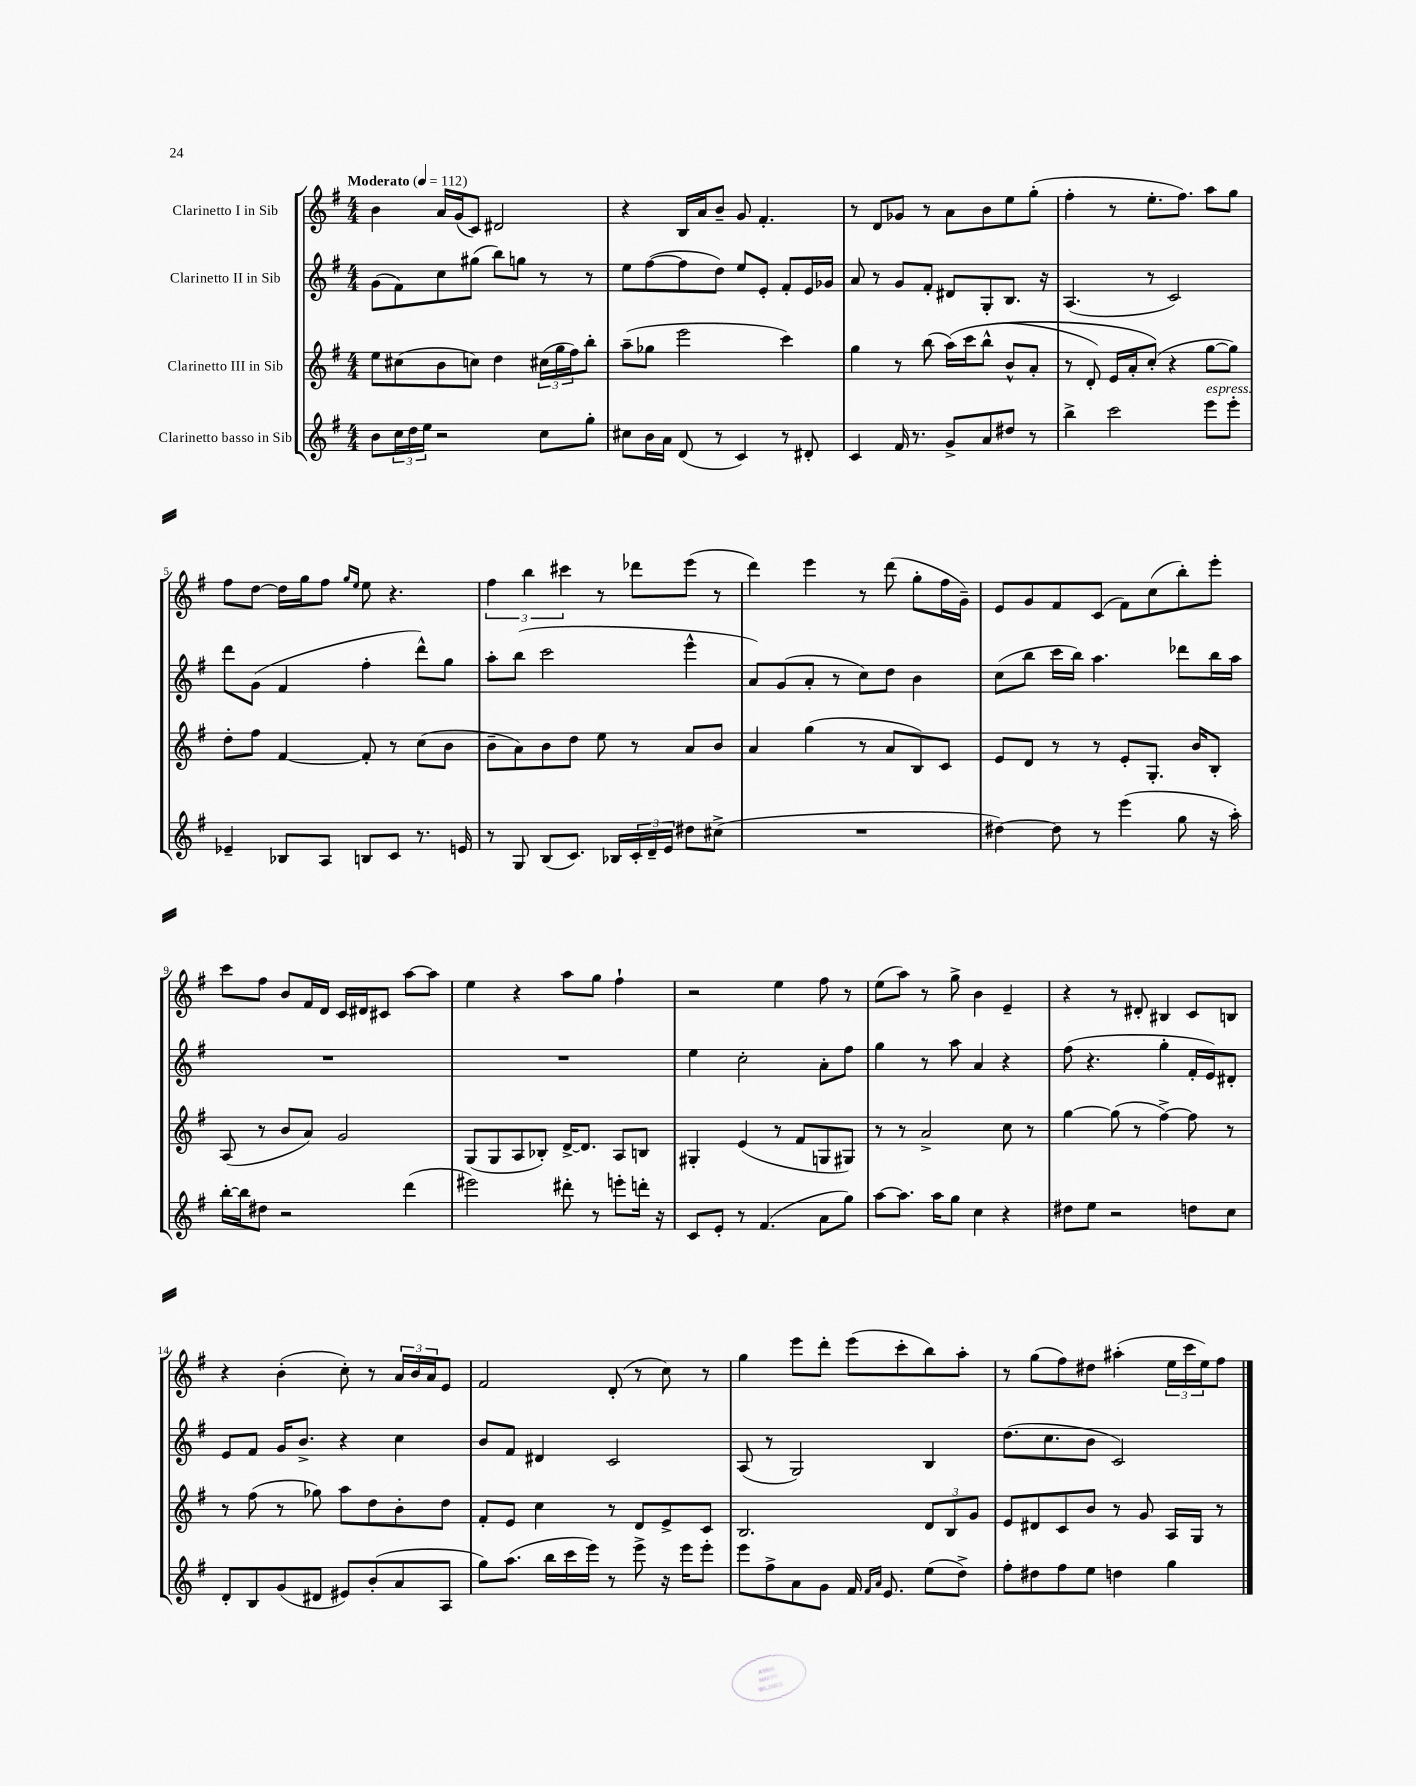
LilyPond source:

<<
\new StaffGroup <<
\new Staff = "s0" \with { instrumentName = "Clarinetto I in Sib" } {
    \clef treble \key g \major \numericTimeSignature \time 4/4 \tempo "Moderato" 4 = 112
    b'4 a'16 g'16( c'8) dis'2 |
    r4 b16 a'16 b'8-- g'8 fis'4.-. |
    r8 d'8 ges'8 r8 a'8 b'8 e''8 g''8-.( |
    fis''4-. r8 e''8.-. fis''8.) a''8 g''8 |
    fis''8 d''8~ d''16 g''16 fis''8 \grace { g''16 e''16 } e''8 r4. |
    \tuplet 3/2 { fis''4 b''4 cis'''4 } r8 des'''8 e'''8( r8 |
    d'''4) e'''4 r8 d'''8( g''8-. fis''16 g'16--) |
    e'8 g'8 fis'8 c'8( fis'8) c''8( b''8-.) e'''8-. |
    c'''8 fis''8 b'8 fis'16 d'16 c'16 dis'16 cis'8 a''8~ a''8 |
    e''4 r4 a''8 g''8 fis''4-! |
    r2 e''4 fis''8 r8 |
    e''8( a''8) r8 g''8-> b'4 e'4-- |
    r4 r8 dis'8-. bis4 c'8 b8 |
    r4 b'4-.( c''8-.) r8 \tuplet 3/2 { a'16 b'16 a'16 } e'8 |
    fis'2 d'8-.( r8 c''8) r8 |
    g''4 e'''8 d'''8-. e'''8( c'''8-. b''8) a''8-. |
    r8 g''8( fis''8) dis''8 ais''4-.( \tuplet 3/2 { e''16 c'''16 e''16) } fis''8 \bar "|." |
}
\new Staff = "s1" \with { instrumentName = "Clarinetto II in Sib" } {
    \clef treble \key g \major \numericTimeSignature \time 4/4
    g'8( fis'8) c''8 gis''8( b''8) g''8 r8 r8 |
    e''8 fis''8~( fis''8 d''8) e''8 e'8-. fis'8-. e'16 ges'16 |
    a'8 r8 g'8 fis'8-. dis'8 g8-. b8. r16 |
    a4.( r8 c'2) |
    d'''8 g'8( fis'4 fis''4-. d'''8-^) g''8 |
    a''8-. b''8( c'''2 e'''4-^ |
    a'8) g'8( a'8-. r8 c''8) d''8 b'4 |
    c''8( b''8 c'''16 b''16) a''4. des'''8 b''16 a''16 |
    R1 |
    R1 |
    e''4 c''2-. a'8-. fis''8 |
    g''4 r8 a''8 a'4 r4 |
    fis''8( r4. g''4-. fis'16-. e'16) dis'8-. |
    e'8 fis'8 g'16 b'8.-> r4 c''4 |
    b'8 fis'8 dis'4 c'2 |
    a8( r8 g2) b4 |
    d''8.( c''8. b'8 c'2) \bar "|." |
}
\new Staff = "s2" \with { instrumentName = "Clarinetto III in Sib" } {
    \clef treble \key g \major \numericTimeSignature \time 4/4
    e''8 cis''8( b'8 c''8) d''4 \tuplet 3/2 { cis''16( g''16 fis''16) } b''8-. |
    a''8--( ges''8 e'''2 c'''4) |
    g''4 r8 b''8( a''16)\( c'''16 b''8-^( b'8-^ a'8-. |
    r8 d'8-.) e'16 a'16-. c''8-.(\) r4 g''8~ g''8) |
    d''8-. fis''8 fis'4~ fis'8-. r8 c''8( b'8 |
    b'8-- a'8) b'8 d''8 e''8 r8 a'8 b'8 |
    a'4 g''4( r8 a'8 b8) c'8 |
    e'8 d'8 r8 r8 e'8-. g8.-. b'16 b8-. |
    a8( r8 b'8 a'8) g'2 |
    g8( g8 a8 bes8-.) d'16~-> d'8. a8 b8 |
    gis4-. e'4( r8 fis'8 g8 gis8) |
    r8 r8 a'2-> c''8 r8 |
    g''4~ g''8( r8 fis''4~->) fis''8 r8 |
    r8 fis''8( r8 ges''8) a''8 d''8 b'8-. d''8 |
    fis'8-. e'8 c''4 r8 d'8 e'8-> c'8 |
    b2. \tuplet 3/2 { d'8 b8 g'8 } |
    e'8 dis'8 c'8 b'8 r8 g'8 a16 g16 r8 \bar "|." |
}
\new Staff = "s3" \with { instrumentName = "Clarinetto basso in Sib" } {
    \clef treble \key g \major \numericTimeSignature \time 4/4
    b'8 \tuplet 3/2 { c''16 d''16 e''16 } r2 c''8 g''8-. |
    cis''8 b'16 a'16 d'8( r8 c'4) r8 dis'8-. |
    c'4 fis'16 r8. g'8-> a'8 dis''8 r8 |
    b''4-> c'''2 e'''8^\markup { \italic "espress." } e'''8-. |
    ees'4-- bes8 a8 b8 c'8 r8. e'16 |
    r8 g8 b8( c'8.) bes16 \tuplet 3/2 { c'16-. d'16-- e'16 } dis''8 cis''8->( |
    R1 |
    dis''4~) dis''8 r8 e'''4( g''8 r16 a''16-.) |
    b''16~-. b''16 dis''8 r2 d'''4( |
    eis'''2) dis'''8-. r8 e'''8-. d'''16-. r16 |
    c'8 e'8-. r8 fis'4.( a'8 g''8) |
    a''8~ a''8. a''16 g''8 c''4 r4 |
    dis''8 e''8 r2 d''8 c''8 |
    d'8-. b8 g'8( dis'8 eis'8) b'8-.( a'8 a8 |
    g''8) a''8.( b''16 c'''16 e'''16) r8 e'''8-> r16 e'''16 e'''8-. |
    e'''8 fis''8-> a'8 g'8 fis'16 \grace { fis'16 a'16 } e'8. e''8( d''8->) |
    fis''8-. dis''8 fis''8 e''8 d''4 g''4 \bar "|." |
}
>>
>>
